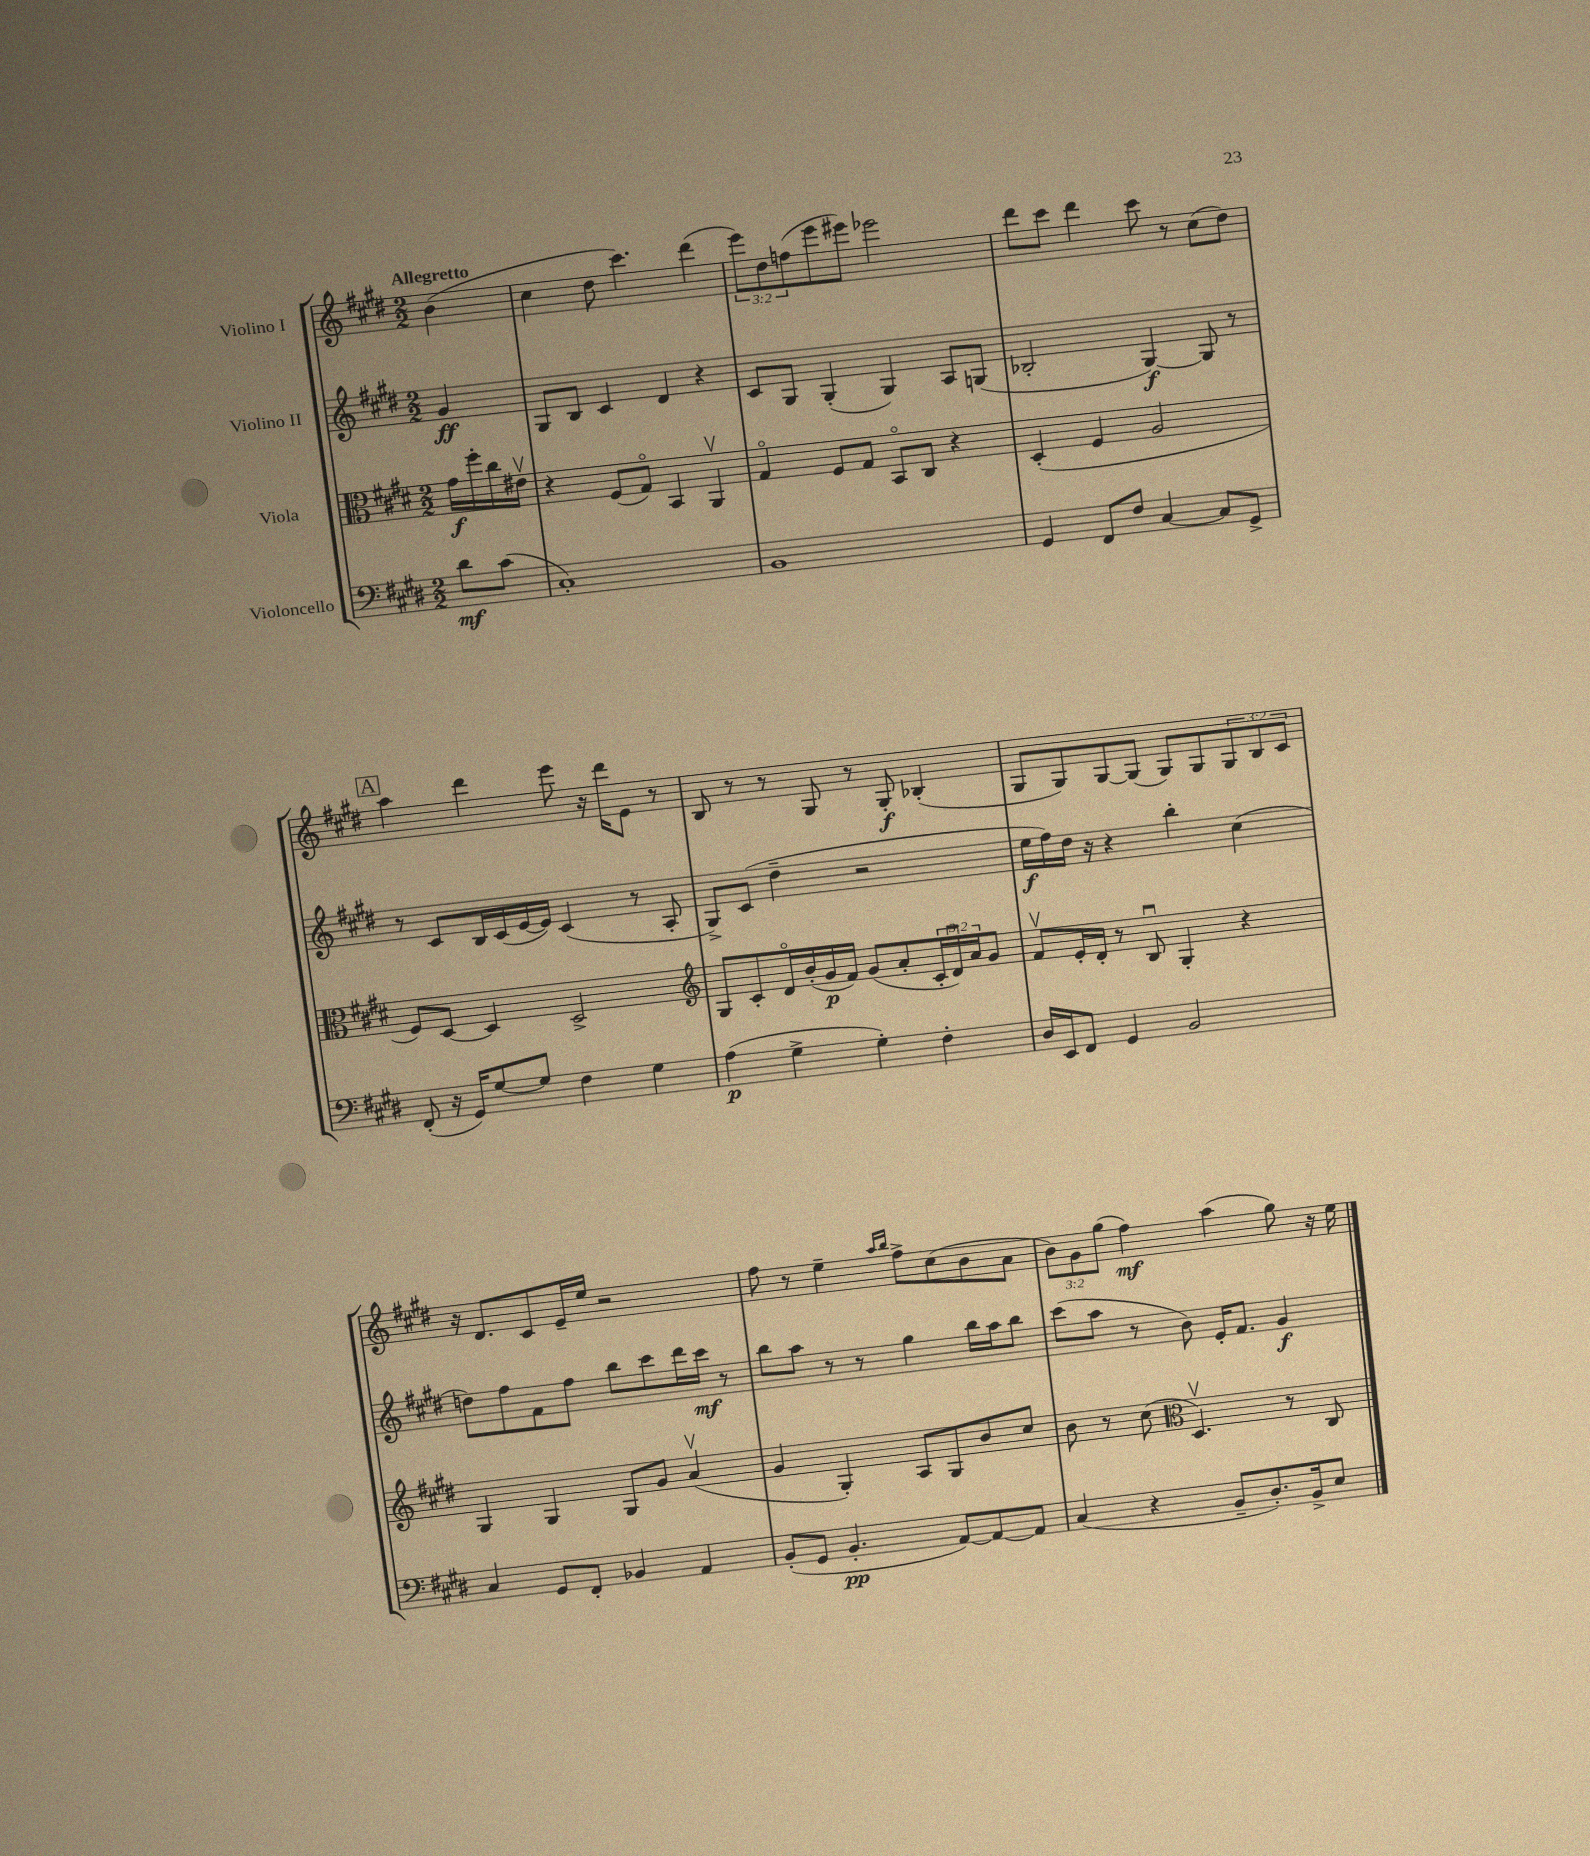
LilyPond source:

<<
\new StaffGroup <<
\new Staff = "s0" \with { instrumentName = "Violino I" } {
    \clef treble \key e \major \numericTimeSignature \time 2/2 \override Staff.TupletNumber.text = #tuplet-number::calc-fraction-text \partial 4 \tempo "Allegretto"
    b'4( |
    cis''4 dis''8 cis'''4.) dis'''4( |
    \tuplet 3/2 { e'''8) dis''8 f''8( } e'''8 eis'''8) ees'''2 |
    dis'''8 cis'''8 dis'''4 cis'''8 r8 cis''8( dis''8) |
    \mark \markup { \box "A" } a''4 dis'''4 e'''8 r16 dis'''16 e'8 r8 |
    b8 r8 r8 gis8 r8 gis8-.\f bes4-.( |
    gis8 gis8) gis8~ gis8( gis8) gis8 \tuplet 3/2 { gis8 b8 cis'8 } |
    r16 dis'8. cis'8 e'16-- e''16 r2 |
    fis''8 r8 e''4-- \grace { a''16 b''16 } fis''8-> cis''8( b'8 a'8 |
    \tuplet 3/2 { b'8) gis'8 gis''8( } fis''4\mf) a''4( gis''8) r16 e''16 \bar "|." |
}
\new Staff = "s1" \with { instrumentName = "Violino II" } {
    \clef treble \key e \major \numericTimeSignature \time 2/2 \partial 4
    gis'4\ff |
    gis8 b8 cis'4 dis'4 r4 |
    cis'8 gis8 gis4-.( gis4) a8 g8( |
    bes2-. gis4~\f) gis8 r8 |
    \mark \markup { \box "A" } r8 cis'8 b16 cis'16( e'16~ e'16) cis'4( r8 a8-. |
    gis8->) cis'8( dis''4-- r2 |
    e''16\f fis''16) dis''16 r16 r4 b''4-. cis''4( |
    d''8) fis''8 fis'8 fis''8 b''8 cis'''8 dis'''16 cis'''16\mf r8 |
    b''8 a''8 r8 r8 gis''4 b''16 a''16 b''8 |
    cis'''8( a''8 r8 b'8) e'16-. fis'8. gis'4\f \bar "|." |
}
\new Staff = "s2" \with { instrumentName = "Viola" } {
    \clef alto \key e \major \numericTimeSignature \time 2/2 \override Staff.TupletNumber.text = #tuplet-number::calc-fraction-text \partial 4
    gis'16\f fis''16-. cis''16 eis'16\upbow |
    r4 fis8( gis8\flageolet) b,4 a,4\upbow |
    gis4\flageolet fis8 gis8 b,8\flageolet cis8 r4 |
    dis4-.( fis4 a2 |
    \mark \markup { \box "A" } fis8) dis8~ dis4 dis2-> |
    \clef treble gis8 cis'8-. dis'16\flageolet b'16-.( gis'16\p fis'16) gis'8( a'8-. \tuplet 3/2 { cis'16-. dis'16\downbow) a'16 } gis'8 |
    fis'8\upbow e'16-. dis'16-. r8 b8\downbow gis4-. r4 |
    gis4 gis4 gis8 gis'8 a'4\upbow( |
    gis'4 gis4-.) a8 gis8 b'8 cis''8 |
    b'8 r8 cis''8( \clef alto dis4.\upbow) r8 cis8 \bar "|." |
}
\new Staff = "s3" \with { instrumentName = "Violoncello" } {
    \clef bass \key e \major \numericTimeSignature \time 2/2 \partial 4
    dis'8\mf cis'8( |
    cis1-.) |
    b,1 |
    gis,4 fis,8 fis8 cis4~ cis8 gis,8-> |
    \mark \markup { \box "A" } fis,8-.( r16 gis,16) gis8~ gis8 fis4 gis4 |
    a4\p( gis4-> gis4-.) fis4-. |
    dis16 e,16 fis,8 gis,4 b,2 |
    cis4 gis,8 fis,8-. bes,4 a,4 |
    b,8-.( gis,8 b,4.-.\pp a,8~) a,8~ a,8 |
    cis4( r4 b,8-- dis8.-.) b,16-> e8 \bar "|." |
}
>>
>>
\layout { \context { \Score \remove "Bar_number_engraver" } }
